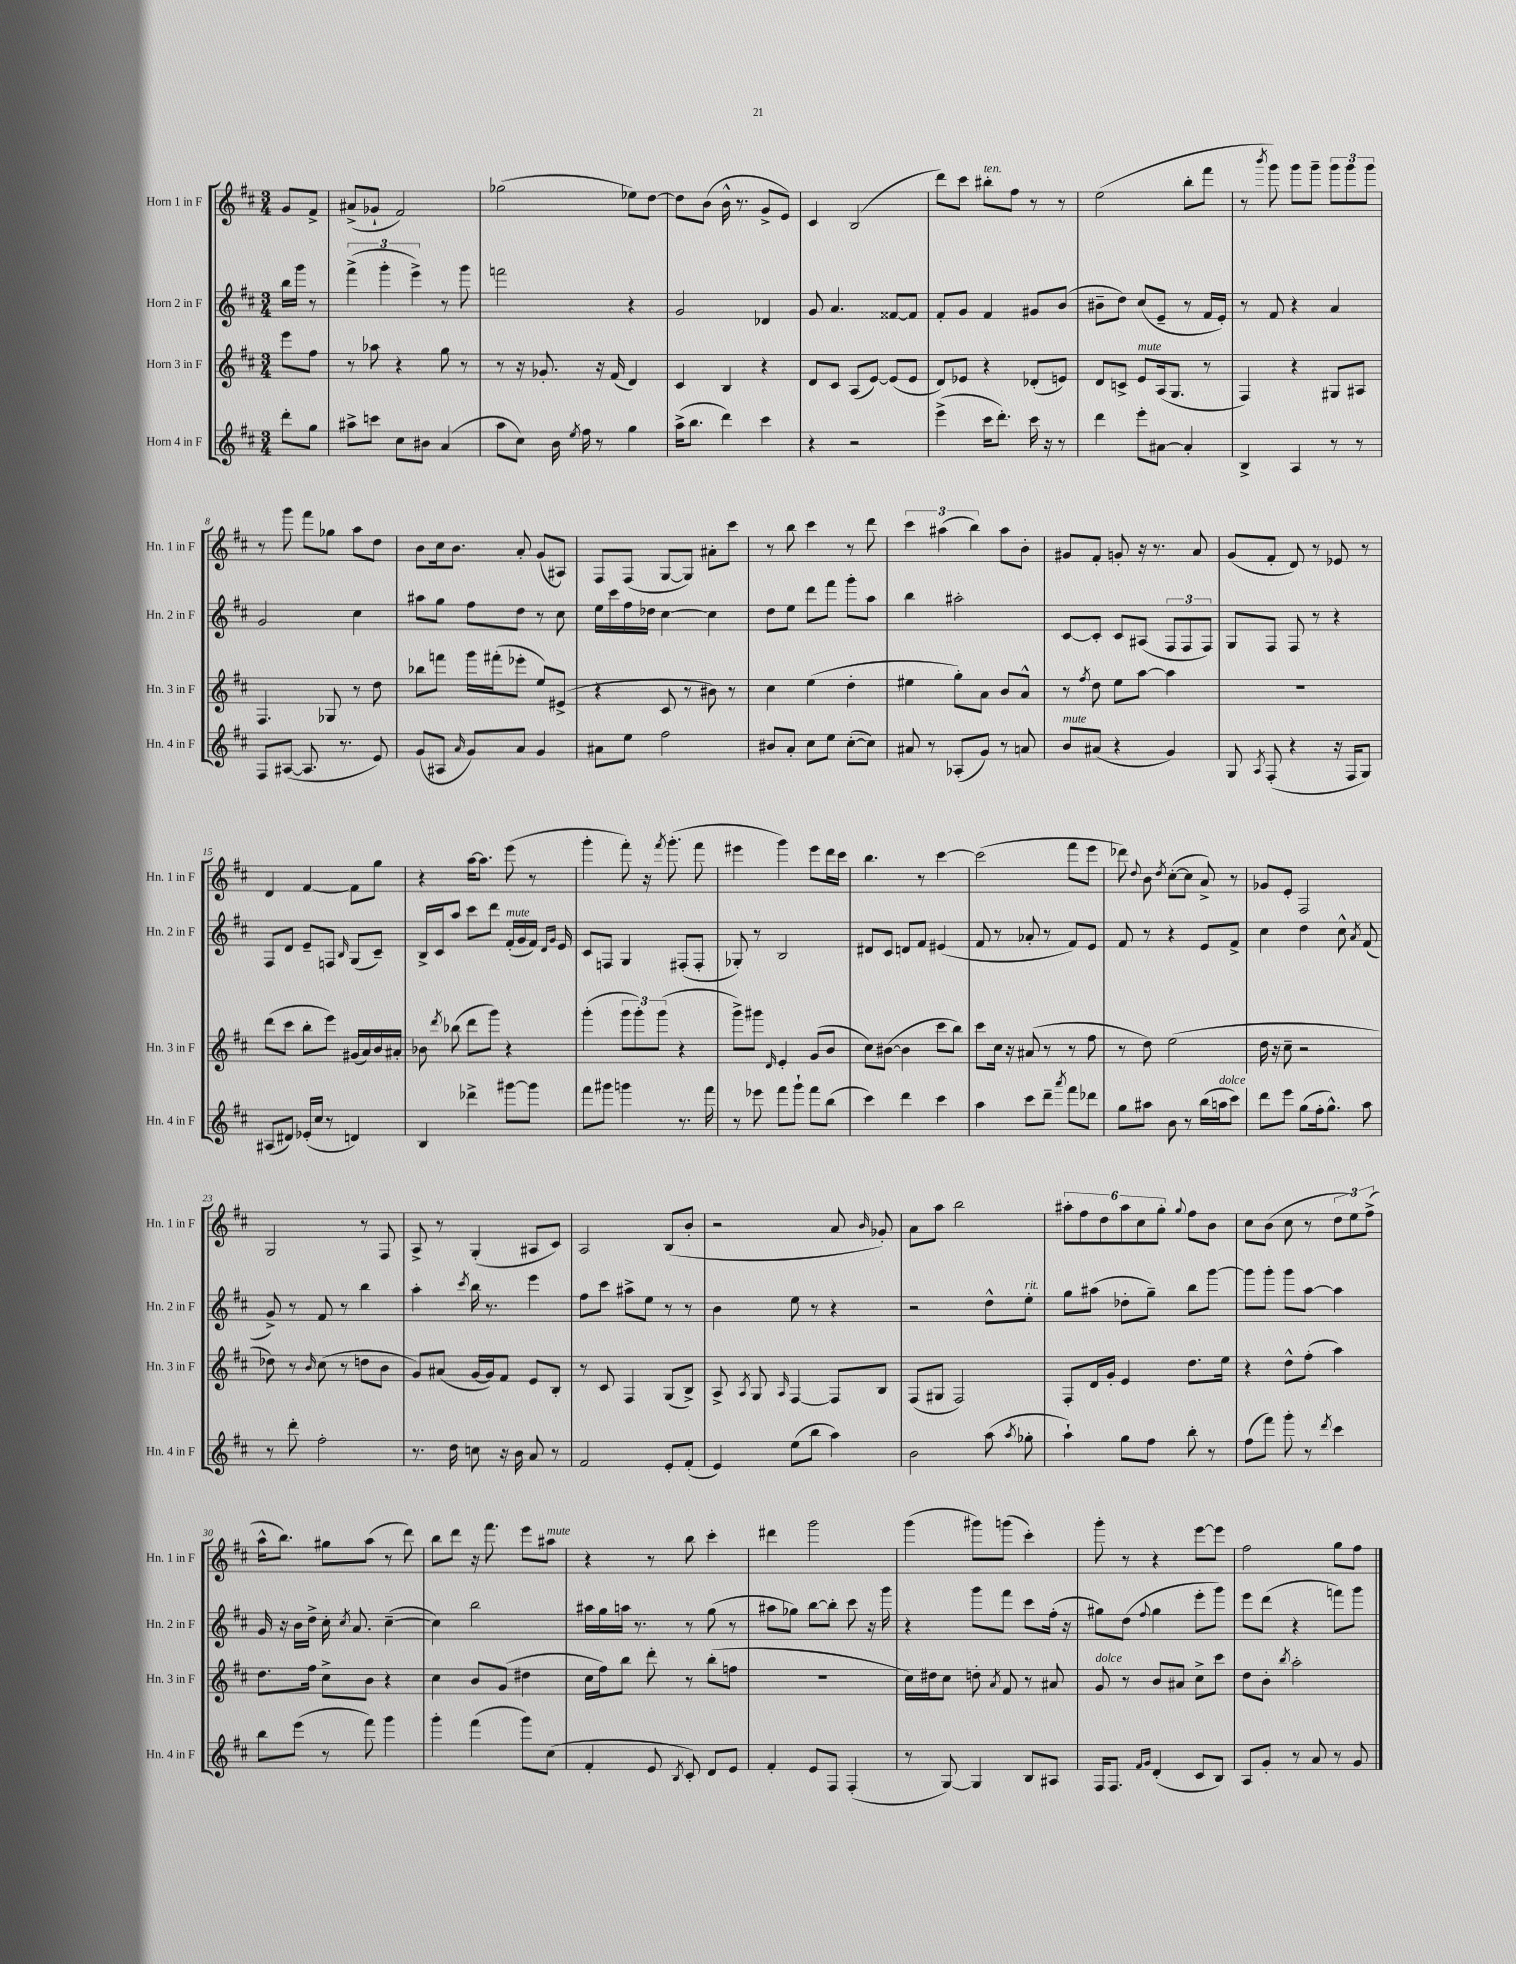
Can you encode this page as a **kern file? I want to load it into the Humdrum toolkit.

**kern	**kern	**kern	**kern
*staff4	*staff3	*staff2	*staff1
*clefG2	*clefG2	*clefG2	*clefG2
*k[f#c#]	*k[f#c#]	*k[f#c#]	*k[f#c#]
*M3/4	*M3/4	*M3/4	*M3/4
8ddd'\L	8eee\L	16bb\LL	8g/L
.	.	16ggg\JJ	.
8gg\J	8ff#\J	8r	8f#^/J
=	=	=	=
8aa#^\L	8r	(6fff#^\	(8a#^/L
8ccc\J	8aa-\	.	8g-`/J
.	.	6ggg'\	.
8cc#\L	4r	.	2f#/)
.	.	6eee^\)	.
8b#\J	.	.	.
(4a/	8gg\	8r	.
.	8r	8ggg\	.
=	=	=	=
8aa\L	8r	2fff\	(2gg-\
8cc#\J)	16r	.	.
.	8.g-'/	.	.
16b\	.	.	.
8qee/	.	.	.
16ff#\	.	.	.
8r	16r	.	.
.	(16f#/	.	.
4gg\	4d/)	4r	8ee-\L)
.	.	.	[8dd\J
=	=	=	=
(16aa^\LK	4c#/	2g/	8dd\]L
8.bb\J	.	.	.
.	.	.	(8b\J
4ddd\)	4B/	.	16b^^\
.	.	.	8.r
4ccc#\	4r	4d-/	8g^/L
.	.	.	8e/J)
=	=	=	=
4r	8d/L	8g/	4c#/
.	8c#/J	4.a/	.
2r	(8A/L	.	(2B/
.	[8e/J)	.	.
.	(8e/]L	[8f##/L	.
.	8e/J	8f##/]J	.
=	=	=	=
(4eee^\	8d/L)	8f#'/L	8ddd\L)
.	8e-/J	8g/J	8ccc#\J
16ccc#\LK	4r	4f#/	8bb#'\L
8.ddd'\J)	.	.	.
.	.	.	8ff#\J
16ccc#\	(8d-'/L	8g#/L	8r
16r	.	.	.
8r	8e/J)	(8b/J	8r
=	=	=	=
4ddd\	8d/L	8b#~\L	(2ee\
.	8c^/J	8dd\J)	.
8eee'\L	8e/L	(8cc#/L	.
[8a#\J	(16A/k	8e~/J	.
.	8.G/J	.	.
4a#'/]	.	8r	8bb'\L
.	8r	16f#/LL	8fff#\J
.	.	16e'/JJ)	.
=	=	=	=
4B^/	4F#/)	8r	8r
.	.	.	8qbbb/
.	.	8f#/	8ggg\)
4A/	4r	4r	8ggg\L
.	.	.	8ggg~\J
8r	8G#/L	4a/	12ggg\L
.	.	.	12ggg\
8r	8A#/J	.	.
.	.	.	12ggg\J
=	=	=	=
8F#/L	4.F#/	2g/	8r
([8A#/J	.	.	8ggg\
8.A#/]	.	.	8fff#\L
.	8G-/	.	8gg-\J
8.r	.	.	.
.	8r	4cc#\	8aa\L
8e/)	8dd\	.	8dd\J
=	=	=	=
(8g/L	8bb-\L	8aa#\L	8b\L
8A#/J	8fff\J	8gg\J	16cc#\k
.	.	.	8.b\J
16qqa/	.	.	.
8g/L)	16ggg\LL	8ff#\L	.
.	(16fff#'\J	.	.
8a/J	8eee-'\J	8dd\J	8a'/
4g/	8ee/L)	8r	(8g/L
.	(8e#^/J	8cc#\	8A#/J)
=	=	=	=
8a#\L	4r	16ee\LL	8F#/L
.	.	16ccc#\	.
8ee\J	.	16ff#\	(8F#/J
.	.	16dd-\JJ	.
2ff#\	8c#/	[4cc#\	[8G/L
.	8r	.	8G/]J)
.	8b#\)	4cc#\]	8a#'\L
.	8r	.	8ccc#\J
=	=	=	=
8b#/L	4cc#\	8dd\L	8r
8a'/J	.	8ee\J	8bb\
8cc#\L	(4ee\	8ddd\L	4ccc#\
8ee\J	.	8fff#\J	.
([8cc#'\L	4dd'\	8ggg'\L	8r
8cc#\]J)	.	8aa\J	8ddd\
=	=	=	=
8a#/	4ee#\	4bb\	6ccc#\
8r	.	.	.
.	.	.	(6aa#\
(8A-'/L	8gg'\L)	2aa#'\	.
.	.	.	6bb\)
8g/J)	8a\J	.	.
8r	8b/L	.	8aa#\L
8a/	8a^^/J	.	8b'\J
=	=	=	=
8b/L	8r	[8c#/L	8g#/L
.	8qff#/	.	.
(8a#/J	8dd\	8c#'/]J	8f#'/J
4r	8ee\L	8c#/L	8g'/
.	[8aa\J	(8A#/J	16r
.	.	.	8.r
4g/)	4aa\]	12F#/L	.
.	.	12F#/	.
.	.	.	8a/
.	.	12F#/J)	.
=	=	=	=
8G/	2.r	8G/L	(8g/L
8qA/	.	.	.
(8F#'/	.	8F#/J	8f#'/J
4r	.	8F#/	8d/)
.	.	8r	8r
16r	.	4r	8e-/
16F#/LK	.	.	.
8G/J)	.	.	8r
=	=	=	=
(8A#/L	(8ddd\L	8F#/L	4d/
8d#/J)	8ccc#\J	8d/J	.
(16e-'/LL	8bb'\L	8e~/L	[4f#/
16cc#/JJ	.	.	.
8r	8eee\J)	8F/J	.
.	.	16qqB/	.
4d/)	(16g#/LL	(8G/L	8f#\]L
.	16a/)	.	.
.	16b/	8c#~/J)	8gg\J
.	16a#'/JJ	.	.
=	=	=	=
4B/	8b-\	16B^/LL	4r
.	.	16c#/J	.
.	8qddd/	.	.
.	(8bb-\	8aa/J	.
4ddd-^\	8ddd\L	8ccc#\L	[16aa\LK
.	.	.	8.aa\]J
.	8ggg\J)	8ddd\J	.
[8ggg#\L	4r	(16f#'/LL	(8eee\
.	.	16g/	.
8ggg#\]J	.	16f#/JJ)	8r
.	.	16qqd/LL	.
.	.	16qqg/JJ	.
.	.	16e/	.
=	=	=	=
8fff#\L	(4ggg'\	8c#/L	4ggg'\
8ggg#\J	.	8F/J	.
4ggg\	12ggg\L	4G/	8fff#'\)
.	12ggg'\)	.	.
.	.	.	16r
.	(12ggg\J	.	.
.	.	.	8qfff#/
.	.	.	(8.ggg'\
8.r	4r	(8F#'/L	.
.	.	8F#'/J	8fff#\
16fff#\	.	.	.
=	=	=	=
8r	8ggg^\L)	8G-'/)	4eee#\
8eee-\	8ggg#\J	8r	.
.	16qqd/	.	.
8fff#\L	4e'/	2B/	4ggg\)
8ggg`\J	.	.	.
8fff#\L	(8g/L	.	8eee#\L
(8bb\J	8b/J	.	16ddd\L
.	.	.	16ccc#\JJ
=	=	=	=
4ccc#\)	8cc#\L)	8d#/L	4.bb\
.	([8b#\J	8c#/J	.
4ddd\	4b#\]	8d/L	.
.	.	8f#/J	8r
4ccc#\	8ccc#\L	(4e#/	[4ccc#\
.	8bb\J)	.	.
=	=	=	=
4aa\	8ccc#\L	8f#/	(2ccc#\]
.	16cc#\Jk	8r	.
.	16r	.	.
8ccc#\L	(8a#/	8a-'/	.
8ddd~\J	8r	8r	.
8qaaa/	.	.	.
8fff#\L	8r	8f#/L)	8fff#\L
8ddd-\J	8ff#\	8e/J	8eee\J
=	=	=	=
8gg\L	8r	8f#/	8ddd-\)
.	.	.	8qqdd/
8aa#\J	8dd\)	8r	8b\
.	.	.	8qdd/
8b\	(2ee\	4r	([8cc#'\L
8r	.	.	8cc#\]J
(16bb\LL	.	8e/L	8a^/)
16aa\J	.	.	.
8ccc#\J)	.	8f#^/J	8r
=	=	=	=
8ddd\L	16dd\	4cc#\	8g-/L
.	16r	.	.
8eee\J	8cc#~\	.	8e'/J
(8gg\L	2r	4dd\	2F#/
16ff#'\k	.	.	.
8.gg^^\J)	.	.	.
.	.	8cc#^^\	.
.	.	8qa/	.
8aa\	.	(8f#/	.
=	=	=	=
8r	8dd-\)	8g^/)	2G/
8ddd'\	8r	8r	.
.	16qqb/	.	.
2ff#'\	(8cc#\	8f#/	.
.	8r	8r	.
.	8dd\L	4bb\	8r
.	8b\J	.	8F#/
=	=	=	=
8.r	8g/L)	4aa'\	8A^/
.	(8a#/J	.	8r
16dd\	.	.	.
.	.	8qccc#/	.
8cc\	[16g/LL	16bb\	(4G'/
.	16g/]J)	8.r	.
16r	8f#/J	.	.
16b\	.	.	.
8a/	8e/L	4eee\	8A#/L
8r	8B'/J	.	8c#/J)
=	=	=	=
2f#/	8r	8ff#\L	2A/
.	8c#/	8ccc#\J	.
.	4F#/	8aa#^\L	.
.	.	8ee\J	.
8e'/L	(8G/L	8r	(8B/L
(8f#'/J	8B^/J)	8r	8b'/J
=	=	=	=
4e/)	8A^/	4b\	2r
.	8qA/	.	.
.	8G/	.	.
.	16qqA/	.	.
(8ee\L	[4F#/	8ee\	.
8bb\J	.	8r	.
4aa\)	8F#/]L	4r	8a/
.	.	.	16qqb/
.	8B/J	.	8g-'/)
=	=	=	=
2b\	(8F#/L	2r	8a\L
.	8G#/J	.	8aa\J
.	2F#/)	.	2bb\
(8aa\	.	8dd^^\L	.
8qaa/	.	.	.
8gg-'\	.	8ee'\J	.
=	=	=	=
4aa`\)	8F#'/L	8gg\L	12aa#'\L
.	.	.	12ff#\
.	16d/L	(8aa#\J	.
.	.	.	12dd\
.	16g'/JJ	.	.
8gg\L	4e/	8dd-'\L	12aa#\
.	.	.	12cc#\
8ff#\J	.	8gg~\J)	.
.	.	.	12gg'\J
.	.	.	8qqgg/
8bb'\	8.dd\L	8bb\L	8ff#\L
8r	.	[8ggg\J	8b\J
.	16ee\Jk	.	.
=	=	=	=
(8ff#\L	4r	8ggg\]L	8cc#\L
8fff#\J)	.	8ggg'\J	(8b\J
8ggg'\	8dd^^\L	8ggg\L	8cc#\
8r	(8ff#'\J	[8aa\J	8r
8qddd/	.	.	.
4ccc#\	4aa\)	4aa\]	12dd\L
.	.	.	12ee\)
.	.	.	(12ff#^\J
=	=	=	=
8bb\L	8.dd\L	16g/	16aa^^\LK
.	.	16r	8.bb\J)
(8eee\J	.	16b\LL	.
.	16ff#\Jk	16dd^\JJ	.
8r	8cc#^\L	16cc#'\	8gg#\L
.	.	8qcc#/	.
.	.	8.a/	.
8fff#\)	8b\J	.	(8aa\J
4ggg\	4r	([4cc#~\	8r
.	.	.	8ddd\)
=	=	=	=
4ggg'\	4cc#\	4cc#\])	8bb\L
.	.	.	8ddd\J
(4fff#\	8b/L	2bb\	16r
.	.	.	8.fff#\
.	(8g/J	.	.
8ggg\L)	4dd#\	.	8eee\L
(8cc#\J	.	.	8aa#\J
=	=	=	=
4f#'/	16cc#\LL	16aa#\LL	4r
.	16ff#\J)	16gg\	.
.	8bb\J	16aa\JJ	.
.	.	8.r	.
8e/	8ddd'\	.	8r
8qB/	.	.	.
8c#'/)	8r	8r	8bb\
8d/L	(8bb'\L	(8gg\	4ccc#'\
8e/J	8ff\J	8r	.
=	=	=	=
4f#'/	2.r	8aa#\L	4ddd#\
.	.	8gg-\J)	.
8e/L	.	[8bb\L	2ggg\
8F#/J	.	8bb'\]J	.
(4F#'/	.	8ccc#\	.
.	.	16r	.
.	.	16ggg\	.
=	=	=	=
8r	16cc#\LL)	4r	(4ggg\
.	16dd#\J	.	.
[8G/)	8cc#\J	.	.
4G/]	8dd'\	8ggg\L	8ggg#\L)
.	8qa/	.	.
.	8f#/	8fff#\J	(8ggg\J
8B/L	8r	8ccc#\L	4ccc#'\)
8A#/J	8a#/	(16ff#'\Jk	.
.	.	16r	.
=	=	=	=
16F#/LK	8g/	8gg#\L)	8ggg'\
8.F#/J	.	.	.
.	8r	(8dd\J	8r
16qqf#/LL	.	.	.
16qqg/JJ	.	8qqff#/	.
(4d'/	8b/L	4gg#\	4r
.	8a#/J	.	.
8c#/L	8cc#^\L	8eee'\L	[8eee\L
8B/J)	8ccc#\J	8ggg\J)	8eee\]J
=	=	=	=
8A/L	8dd\L	8eee\L	2ff#\
8g'/J	8b'\J	(8ddd\J	.
.	8qbb/	.	.
8r	2aa'\	4r	.
8a/	.	.	.
8r	.	8fff\L)	8gg\L
8g/	.	8ggg\J	8ff#\J
==	==	==	==
*-	*-	*-	*-
